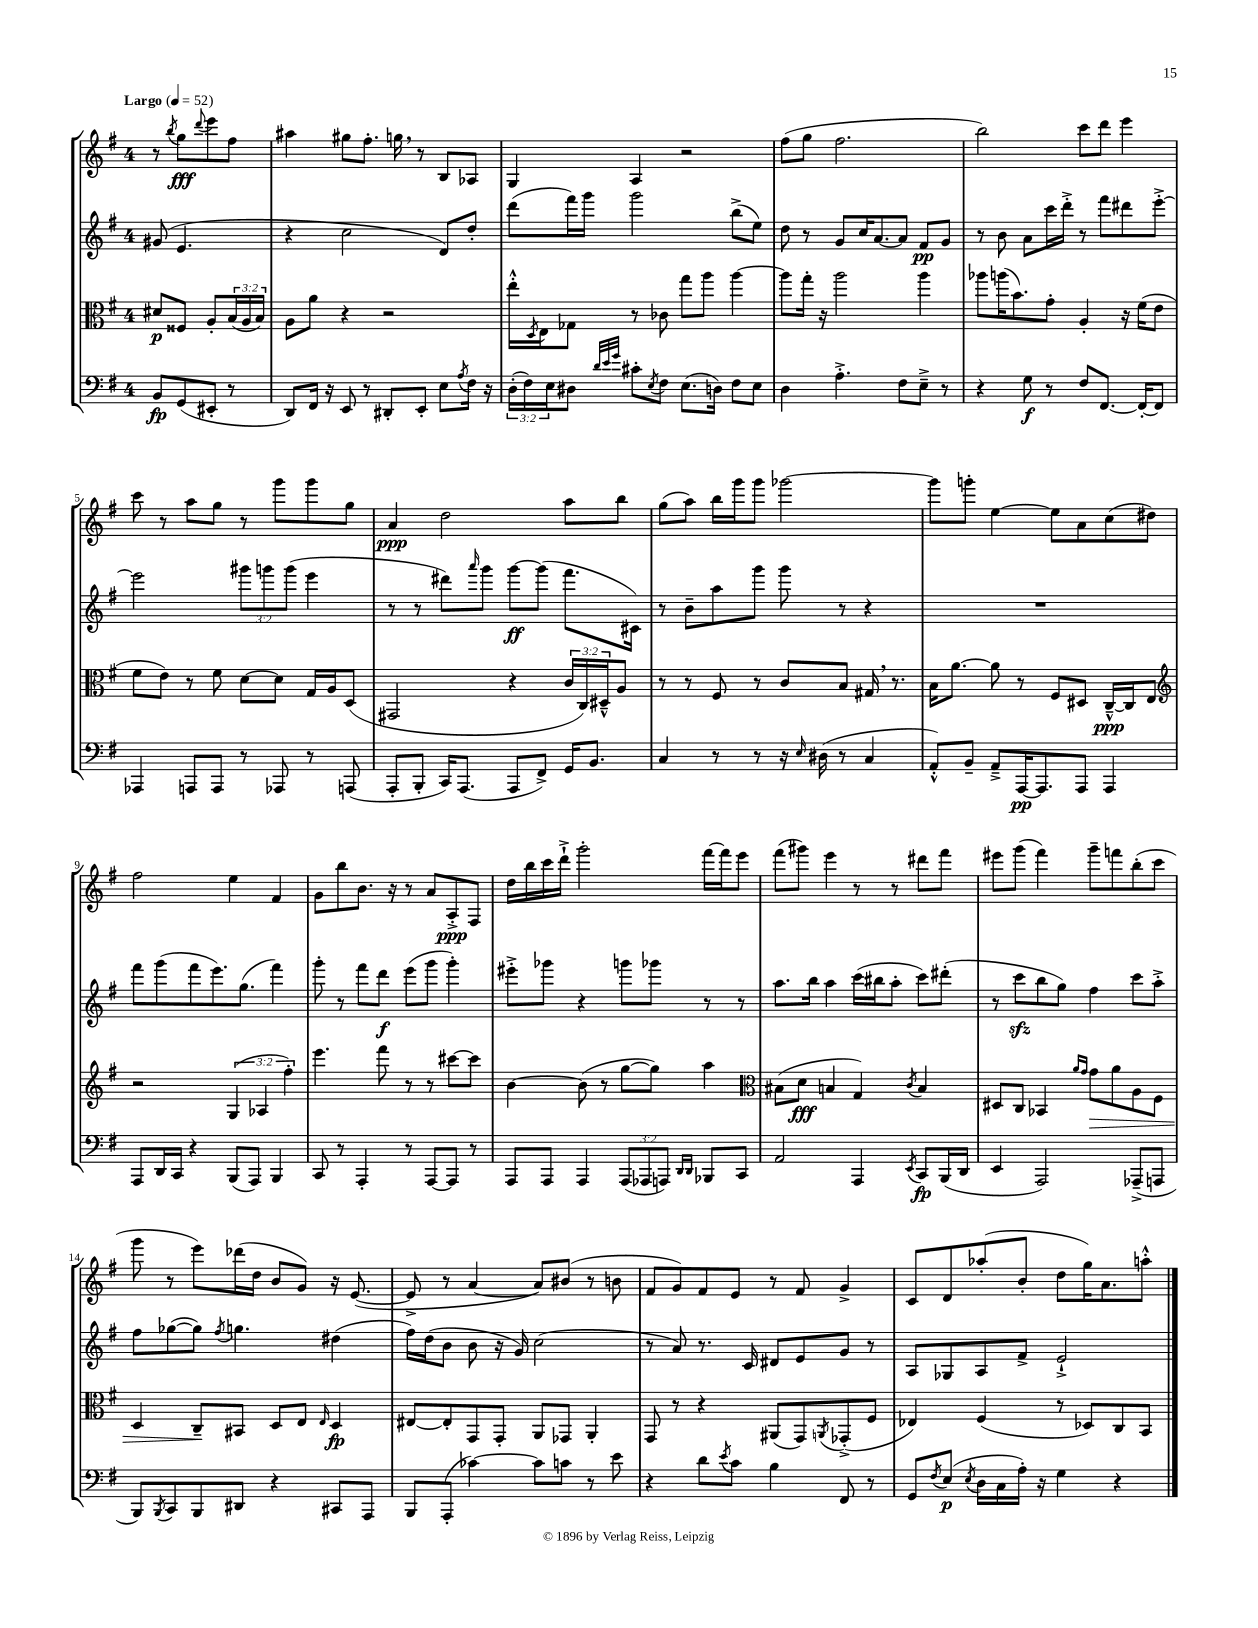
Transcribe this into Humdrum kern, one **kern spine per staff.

**kern	**dynam	**kern	**dynam	**kern	**dynam	**kern	**dynam
*part4	*part4	*part3	*part3	*part2	*part2	*part1	*part1
*staff4	*staff4	*staff3	*staff3	*staff2	*staff2	*staff1	*staff1
*clefF4	*	*clefC3	*	*clefG2	*	*clefG2	*
*k[f#]	*	*k[f#]	*	*k[f#]	*	*k[f#]	*
*M4/4	*	*M4/4	*	*M4/4	*	*M4/4	*
*MM52	*	*MM52	*	*MM52	*	*MM52	*
=	=	=	=	=	=	=	=
!	!	!	!	!	!	!LO:TX:a:B:t=Largo	!
8BB/L	fp	8d#X/L	p	(8g#X/	.	8r	.
.	.	.	.	.	.	8qbb/	.
(8GG/	.	8F##X/J	.	4.e/	.	8gg\L	fff
.	.	.	.	.	.	8qqddd/	.
8EE#X'/J	.	8A'/L	.	.	.	8eee\	.
8r	.	(24B/L	.	.	.	8ff#\J	.
.	.	24A/	.	.	.	.	.
.	.	24B/JJ)	.	.	.	.	.
=1	=1	=1	=1	=1	=1	=1	=1
8DD/L)	.	8A\L	.	4r	.	4aa#X\	.
16FF#/Jk	.	8a\J	.	.	.	.	.
16r	.	.	.	.	.	.	.
8EE/	.	4r	.	2cc\	.	8gg#X\L	.
8r	.	.	.	.	.	8.ff#'\J	.
8DD#X'/L	.	2r	.	.	.	.	.
.	.	.	.	.	.	16ggn,\	.
8EE'/J	.	.	.	.	.	8r	.
8E\L	.	.	.	8d/L)	.	8B/L	.
8qA/	.	.	.	.	.	.	.
16F#\Jk	.	.	.	8dd'/J	.	8A-X/J	.
16r	.	.	.	.	.	.	.
=2	=2	=2	=2	=2	=2	=2	=2
(24D'\LL	.	16ee'^^\LL	.	(8ddd\L	.	4G/	.
24F#\)	.	.	.	.	.	.	.
.	.	8qD/	.	.	.	.	.
.	.	16E\J	.	.	.	.	.
24E\J	.	.	.	.	.	.	.
8D#X\J	.	8G-X\J	.	16fff#\L)	.	.	.
.	.	.	.	16ggg\JJ	.	.	.
32qqd/LLL	.	.	.	.	.	.	.
32qqe/	.	.	.	.	.	.	.
32qqg/JJJ	.	.	.	.	.	.	.
8c#X'\L	.	8r	.	2ggg\	.	4A/	.
8qE/	.	.	.	.	.	.	.
8F#\J	.	8c-X\	.	.	.	.	.
(8.E\L	.	8gg\L	.	.	.	2r	.
.	.	8aa\J	.	.	.	.	.
16Dn\Jk)	.	.	.	.	.	.	.
8F#\L	.	[4aa\	.	(8bb^\L	.	.	.
8E\J	.	.	.	8ee\J)	.	.	.
=3	=3	=3	=3	=3	=3	=3	=3
4D\	.	8aa\L]	.	8dd\	.	(8ff#\L	.
.	.	16gg'\Jk	.	8r	.	8gg\J	.
.	.	16r	.	.	.	.	.
4.A'^\	.	2aa\	.	8g/L	.	2.ff#\	.
.	.	.	.	16cc/K	.	.	.
.	.	.	.	[8.a/	.	.	.
8F#\L	.	.	.	8a/J]	.	.	.
8E~^\J	.	4aa\	.	8f#/L	pp	.	.
8r	.	.	.	8g/J	.	.	.
=4	=4	=4	=4	=4	=4	=4	=4
4r	.	8aa-X\L	.	8r	.	2bb\)	.
.	.	(16aan\K	.	8b\	.	.	.
.	.	8.b\)	.	.	.	.	.
8G\	f	.	.	8a\L	.	.	.
8r	.	8g'\J	.	16ccc\L	.	.	.
.	.	.	.	16ddd'^\JJ	.	.	.
8F#/L	.	4A'/	.	8r	.	8ccc\L	.
[8.FF#/J	.	.	.	8fff#\L	.	8ddd\J	.
.	.	16r	.	8ddd#X\	.	4eee\	.
16FF#'/KL_	.	(16f#\KL	.	.	.	.	.
8FF#/J]	.	8e\J	.	[8eee'^\J	.	.	.
!!LO:LB:g=z
=5	=5	=5	=5	=5	=5	=5	=5
4AAA-X/	.	8f#\L	.	2eee\]	.	8ccc\	.
.	.	8e\J)	.	.	.	8r	.
8AAAn/L	.	8r	.	.	.	8aa\L	.
8AAA/J	.	8f#\	.	.	.	8gg\J	.
8r	.	[8d\L	.	12ggg#X\L	.	8r	.
.	.	.	.	12gggn\	.	.	.
8AAA-X/	.	8d\J]	.	.	.	8ggg\L	.
.	.	.	.	(12ggg\J	.	.	.
8r	.	16G/LL	.	4eee\	.	8ggg\	.
.	.	16A/J	.	.	.	.	.
(8AAAn/	.	(8D/J	.	.	.	8gg\J	.
=6	=6	=6	=6	=6	=6	=6	=6
8AAA'/L	.	2GG#X/	.	8r	.	4a/	ppp
8BBB'/J	.	.	.	8r	.	.	.
16CC/KL)	.	.	.	8ddd#X\L)	.	2dd\	.
(8.AAA/J	.	.	.	.	.	.	.
.	.	.	.	16qqaaa/	.	.	.
.	.	.	.	8ggg\J	.	.	.
8AAA/L	.	4r	.	[8ggg\L	ff	.	.
8FF#^/J)	.	.	.	(8ggg\J]	.	.	.
16GG/KL	.	24c/LL	.	8.fff#\L	.	8aa\L	.
.	.	24C/)	.	.	.	.	.
8.BB/J	.	.	.	.	.	.	.
.	.	24D#X~^^/J	.	.	.	.	.
.	.	8A/J	.	.	.	8bb\J	.
.	.	.	.	16c#X\Jk)	.	.	.
=7	=7	=7	=7	=7	=7	=7	=7
4C/	.	8r	.	8r	.	(8gg\L	.
.	.	8r	.	8b~\L	.	8aa\J)	.
8r	.	8F#/	.	8aa\	.	16bb\LL	.
.	.	.	.	.	.	16ggg\J	.
8r	.	8r	.	8ggg\J	.	8ggg\J	.
16r	.	8c/L	.	8ggg\	.	[2ggg-X\	.
16qqE/	.	.	.	.	.	.	.
(16D#X\	.	.	.	.	.	.	.
8r	.	8B/J	.	8r	.	.	.
4C/	.	16G#X,/	.	4r	.	.	.
.	.	8.r	.	.	.	.	.
=8	=8	=8	=8	=8	=8	=8	=8
8AA'^^/L)	.	16B\KL	.	1r	.	8ggg-\L]	.
.	.	[8.a\J	.	.	.	.	.
8BB~/J	.	.	.	.	.	8gggn'\J	.
8AA~^/L	.	8a\]	.	.	.	[4ee\	.
[16AAA/K	pp	8r	.	.	.	.	.
8.AAA/]	.	.	.	.	.	.	.
.	.	8F#/L	.	.	.	8ee\L]	.
8AAA/J	.	8D#X/J	.	.	.	8a\	.
4AAA/	.	[16C~^^/LL	ppp	.	.	(8cc\	.
.	.	16C/J]	.	.	.	.	.
.	.	8E/J	.	.	.	8dd#X\J)	.
!!LO:LB:g=z
=9	=9	=9	=9	=9	=9	=9	=9
*	*	*clefG2	*	*	*	*	*
8AAA/L	.	2r	.	8fff#\L	.	2ff#\	.
16DD/L	.	.	.	(8ggg\	.	.	.
16CC/JJ	.	.	.	.	.	.	.
4r	.	.	.	8fff#\	.	.	.
.	.	.	.	8.eee\)	.	.	.
(8BBB/L	.	(6G/	.	.	.	4ee\	.
.	.	.	.	(8.gg\J	.	.	.
8AAA/J)	.	.	.	.	.	.	.
.	.	6A-X/	.	.	.	.	.
4BBB/	.	.	.	4fff#\)	.	4f#/	.
.	.	6ff#'\)	.	.	.	.	.
=10	=10	=10	=10	=10	=10	=10	=10
8CC/	.	4.eee\	.	8ggg'\	.	8g\L	.
8r	.	.	.	8r	.	8bb\	.
4AAA'/	.	.	.	8fff#\L	.	8.b\J	.
.	.	8fff#\	.	8ddd\J	f	.	.
.	.	.	.	.	.	16r	.
8r	.	8r	.	(8eee\L	.	8r	.
[8AAA/L	.	8r	.	8ggg\J	.	8a/L	.
8AAA/J]	.	[8ccc#X\L	.	4ggg'\)	.	8A'^/	ppp
8r	.	8ccc#\J]	.	.	.	8F#/J	.
=11	=11	=11	=11	=11	=11	=11	=11
8AAA/L	.	[4b\	.	8eee#X'^\L	.	16dd\LL	.
.	.	.	.	.	.	16bb\	.
8AAA/J	.	.	.	8ggg-X\J	.	16ccc\	.
.	.	.	.	.	.	16ddd`^\JJ	.
4AAA/	.	(8b\]	.	4r	.	2ggg'\	.
.	.	8r	.	.	.	.	.
(12AAA/L	.	[8gg\L	.	8gggn\L	.	.	.
12AAA-X/	.	.	.	.	.	.	.
.	.	8gg\J])	.	8ggg-X\J	.	.	.
12AAAn/J)	.	.	.	.	.	.	.
16qqDD/LL	.	.	.	.	.	.	.
16qqDD/JJ	.	.	.	.	.	.	.
8BBB-X/L	.	4aa\	.	8r	.	[16fff#\LL	.
.	.	.	.	.	.	16fff#\J]	.
8CC/J	.	.	.	8r	.	8eee\J	.
=12	=12	=12	=12	=12	=12	=12	=12
*	*	*clefC3	*	*	*	*	*
2AA/	.	(8B#X\L	.	8.aa\L	.	(8fff#\L	.
.	.	8d\J	fff	.	.	8ggg#X\J)	.
.	.	.	.	16bb\Jk	.	.	.
.	.	4Bn/	.	4aa\	.	4eee\	.
4AAA/	.	4G/)	.	(16ccc\LL	.	8r	.
.	.	.	.	16bb#X\J	.	.	.
.	.	.	.	8aa'\J	.	8r	.
8qEE/	.	8qc/	.	.	.	.	.
8CC/L	fp	4B/	.	8ccc\L)	.	8ddd#X\L	.
(16BBB/L	.	.	.	(8ddd#X'\J	.	8fff#\J	.
16DD/JJ	.	.	.	.	.	.	.
=13	=13	=13	=13	=13	=13	=13	=13
4EE/	.	8D#X/L	.	8r	.	8eee#X\L	.
.	.	8C/J	.	8ccczz\L	.	(8ggg\J	.
2AAA/)	.	4BB-X/	.	8bb\	.	4fff#\)	.
.	.	.	.	8gg\J)	.	.	.
.	.	16qqa/LL	.	.	.	.	.
.	.	16qqg/JJ	.	.	.	.	.
!	!	!	!LO:HP:b	!	!	!	!
.	.	8g\L	>	4ff#\	.	8ggg~\L	.
.	.	8a\	.	.	.	8fffn\	.
(8AAA-X~^/L	.	8A\	.	8ccc\L	.	(8bb'\	.
8AAAn/J	.	8F#\J	.	8aa'^\J	.	8ccc\J	.
!!LO:LB:g=z
=14	=14	=14	=14	=14	=14	=14	=14
8BBB/L)	.	4D/	.	8ff#\L	.	8ggg\	.
8qBBB/	.	.	.	.	.	.	.
8CC/	.	.	.	([8gg-X\	.	8r	.
8BBB/	.	8C~/L	.	8gg-\J])	.	8eee\L)	.
.	.	.	.	8qff#/	.	.	.
8DD#X/J	.	8BB#X/J	]	4.ggn\	.	(16ddd-X\L	.
.	.	.	.	.	.	16dd\JJ	.
4r	.	8D/L	.	.	.	8b/L	.
.	.	8E/J	.	.	.	8g/J)	.
.	.	16qqE/	.	.	.	.	.
8CC#X/L	.	4D/	fp	(4dd#X\	.	16r	.
.	.	.	.	.	.	([8.e/	.
8AAA/J	.	.	.	.	.	.	.
=15	=15	=15	=15	=15	=15	=15	=15
8BBB/L	.	[8E#X/L	.	16ff#\LL)	.	8e^/]	.
.	.	.	.	(16dd\J	.	.	.
(8AAA'/J	.	8E#'/]	.	8b\J	.	8r	.
[4c-X\)	.	8GG/	.	8b\	.	[4a/	.
.	.	8GG'/J	.	16r	.	.	.
.	.	.	.	16g/)	.	.	.
8c-\L]	.	8AA/L	.	(2cc\	.	8a/L])	.
8cn\J	.	8GG-X/J	.	.	.	(8b#X/J	.
8r	.	4AA'/	.	.	.	8r	.
8e\	.	.	.	.	.	8bn\	.
=16	=16	=16	=16	=16	=16	=16	=16
4r	.	8GG/	.	8r	.	8f#/L	.
.	.	8r	.	8a/)	.	8g/)	.
8d\L	.	4r	.	8.r	.	8f#/	.
8qe/	.	.	.	.	.	.	.
8c\J	.	.	.	.	.	8e/J	.
.	.	.	.	16c/	.	.	.
4B\	.	(8AA#X/L	.	8d#X/L	.	8r	.
.	.	8GG/)	.	8e/	.	8f#/	.
.	.	8qAAn/	.	.	.	.	.
8FF#/	.	(8GG-X'^/	.	8g/J	.	4g^/	.
8r	.	8F#/J	.	8r	.	.	.
=17	=17	=17	=17	=17	=17	=17	=17
8GG/L	.	4E-X/)	.	8A/L	.	8c/L	.
8qF#/	.	.	.	.	.	.	.
(8E/J	p	.	.	8G-X/	.	8d/	.
8qE/	.	.	.	.	.	.	.
16D\LL	.	(4F#/	.	8A/	.	(8aa-X'/	.
16C\	.	.	.	.	.	.	.
16A'\JJ)	.	.	.	8f#^/J	.	8b'/J	.
16r	.	.	.	.	.	.	.
4G\	.	8r	.	2e`^/	.	8dd\L	.
.	.	8D-X/L)	.	.	.	16gg\K)	.
.	.	.	.	.	.	8.a\	.
4r	.	8C/	.	.	.	.	.
.	.	8BB/J	.	.	.	8aan'^^\J	.
==	==	==	==	==	==	==	==
*-	*-	*-	*-	*-	*-	*-	*-
